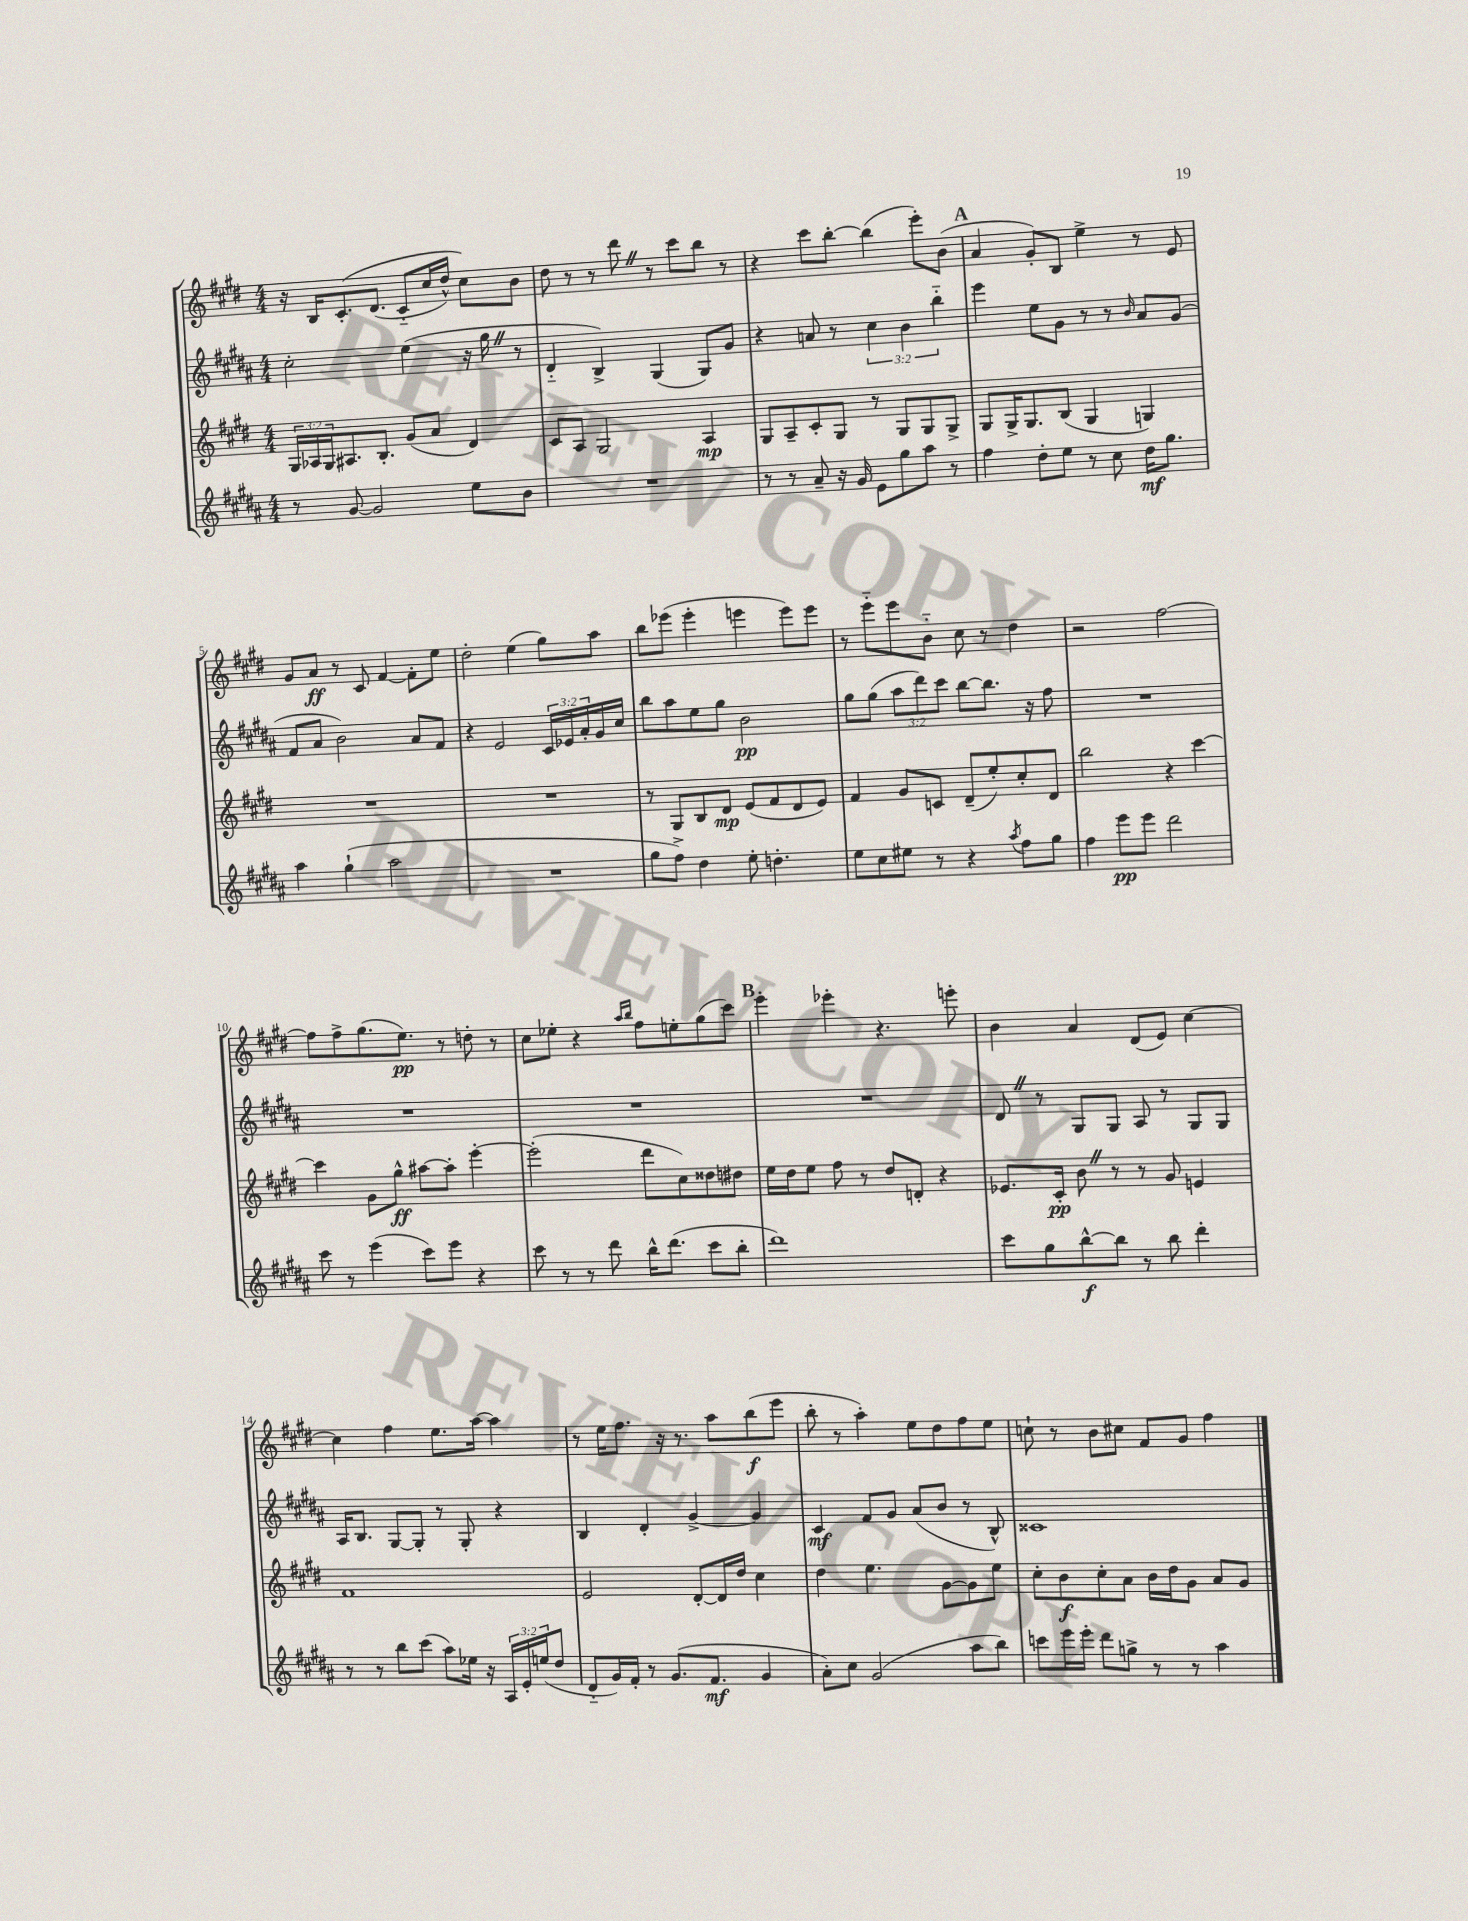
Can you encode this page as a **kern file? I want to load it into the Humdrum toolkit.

**kern	**kern	**kern	**kern
*staff4	*staff3	*staff2	*staff1
*clefG2	*clefG2	*clefG2	*clefG2
*k[f#c#g#d#a#]	*k[f#c#g#d#]	*k[f#c#g#d#a#]	*k[f#c#g#d#]
*M4/4	*M4/4	*M4/4	*M4/4
8r	24G#	2cc#'	16r
.	24A-	.	.
.	.	.	16B
.	24G#	.	.
[8g#	8.A#	.	&(8.c#'
2g#]	.	.	.
.	8.B'	.	(8.d#
.	(8g#	(4ee	8c#'~
.	8a	.	16cc#
.	.	.	16dd#^^)
8ee	4d#)	16r	8cc#&)
.	.	16gg#	.
8b	.	8r	8b
=	=	=	=
1r	8c#	4d#'~	8dd#
.	8A	.	8r
.	2G#	4B^)	8r
.	.	.	8ddd#
.	.	(4G#	8r
.	.	.	8ccc#
.	4A	8G#)	8bb
.	.	8g#	8r
=	=	=	=
8r	8G#	4r	4r
8r	8A~	.	.
8a#~	8c#'	8a	8ccc#
16r	8G#	8r	[8bb'
16g#	.	.	.
8e	8r	6cc#	(4bb]
8gg#	8G#	.	.
.	.	6b	.
8aa#	8G#	.	8eee')
.	.	6bb'~	.
8r	8G#^	.	(8b
=	=	=	=
4ff#	8G#	4eee	4a
.	16G#^	.	.
.	8.G#	.	.
8dd#'	.	8ee	8g#')
8ee	(8B	8g#	8B
8r	4G#	8r	4ee^
8cc#	.	8r	.
.	.	16qqb	.
16dd#	4G)	8a#	8r
8.gg#	.	.	.
.	.	(8g#	8e
=	=	=	=
4aa#	1r	8f#	8g#
.	.	8a#	8a
(4gg#`	.	2b)	8r
.	.	.	8c#
2aa#	.	.	[4f#
.	.	8a#	8f#']
.	.	8f#	8ee
=	=	=	=
1r	1r	4r	2dd#'
.	.	2e	.
.	.	.	(4ee
.	.	24c#	8gg#)
.	.	24e-	.
.	.	24a#'	.
.	.	16g#	8aa
.	.	16cc#	.
=	=	=	=
8gg#	8r	8bb	8bb
8ff#^)	8G#	8aa#	(8eee-
4dd#	8B	8ee	4eee-'
.	8d#	8gg#	.
8ee'	(8e	2b	4eee
4.dd'	8f#	.	.
.	8d#	.	8eee)
.	8e)	.	8eee
=	=	=	=
8ee	4f#	8gg#	8r
8cc#	.	(8gg#	8eee'~
8ee#	8g#	12aa#	8eee
.	.	12ddd#)	.
8r	8c	.	8b'~
.	.	12ccc#	.
4r	(8d#~	[8bb	8cc#
.	8ee')	8.bb]	8r
8qaa#	.	.	.
8ff#	8cc#'	.	4dd#
.	.	16r	.
8gg#	8d#	8ff#	.
=	=	=	=
4ff#	2bb	1r	2r
8eee	.	.	.
8eee	.	.	.
2ddd#	4r	.	[2ff#
.	[4ccc#	.	.
=	=	=	=
8ccc#	4ccc#]	1r	8ff#]
8r	.	.	8ff#^
(4eee	8g#	.	(8.gg#
.	8gg#^^	.	.
.	.	.	8.ee)
8ccc#)	[8aa#	.	.
8eee	8aa#']	.	8r
4r	[4eee'	.	8dd'
.	.	.	8r
=	=	=	=
8ccc#	(2eee']	1r	8cc#
8r	.	.	8ee-'
8r	.	.	4r
8ddd#	.	.	.
.	.	.	16qqaa
.	.	.	16qqbb
16bb^^	8ddd#	.	8ff#
(8.ddd#	.	.	.
.	8cc#)	.	8ee'
8ccc#	8dd##	.	(8gg#
8bb'	8dd#	.	8ccc#)
=	=	=	=
1ddd#)	16ee	1r	4eee'
.	16dd#	.	.
.	8ee	.	.
.	8ff#	.	4eee-'
.	8r	.	.
.	8dd#	.	4.r
.	8d'	.	.
.	4r	.	.
.	.	.	8eee'
=	=	=	=
8ccc#	8.e-	8d#	4b
8gg#	.	8r	.
.	16c#'	.	.
[8bb^^	8b	8G#	4a
8bb]	8r	8G#	.
8r	8r	8A#	(8d#
8bb	8g#	8r	8e)
4ddd#'	4e	8G#	[4cc#
.	.	8G#	.
=	=	=	=
8r	1f#	16A#	4cc#]
.	.	8.B	.
8r	.	.	.
8bb	.	[8G#	4ff#
(8ccc#	.	8G#']	.
8aa#)	.	8r	8.ee
16ee-	.	8G#'	.
16r	.	.	[16aa
24A#	.	4r	4aa]
24e'	.	.	.
(24ee	.	.	.
8dd#	.	.	.
=	=	=	=
8d#'~	2e	4B	8r
16g#)	.	.	16ee
16f#'	.	.	8.ff#
8r	.	4d#'	.
(8.g#	.	.	16r
.	.	.	8.r
.	[8d#'	[4g#^	.
8.f#	.	.	.
.	16d#]	.	8aa
.	16dd#	.	.
4g#	4cc#	4g#]	(8bb
.	.	.	8eee
=	=	=	=
8a#')	4dd#	4c#	8bb'
8cc#	.	.	8r
(2g#	4.ee	8f#	4aa')
.	.	8g#	.
.	.	(8a#	8ee
.	[8g#	8b	8dd#
8aa#	8g#]	8r	8ff#
8bb)	8ee	8B^^)	8ee
=	=	=	=
8ccc	8cc#'	1c##	8cc`
16eee	8b	.	8r
16eee'	.	.	.
8ddd#	8cc#'	.	8b
8gg^	8a	.	8cc#
8r	16b	.	8f#
.	16dd#	.	.
8r	8g#	.	8g#
4aa#	8a	.	4ff#
.	8g#	.	.
==	==	==	==
*-	*-	*-	*-
